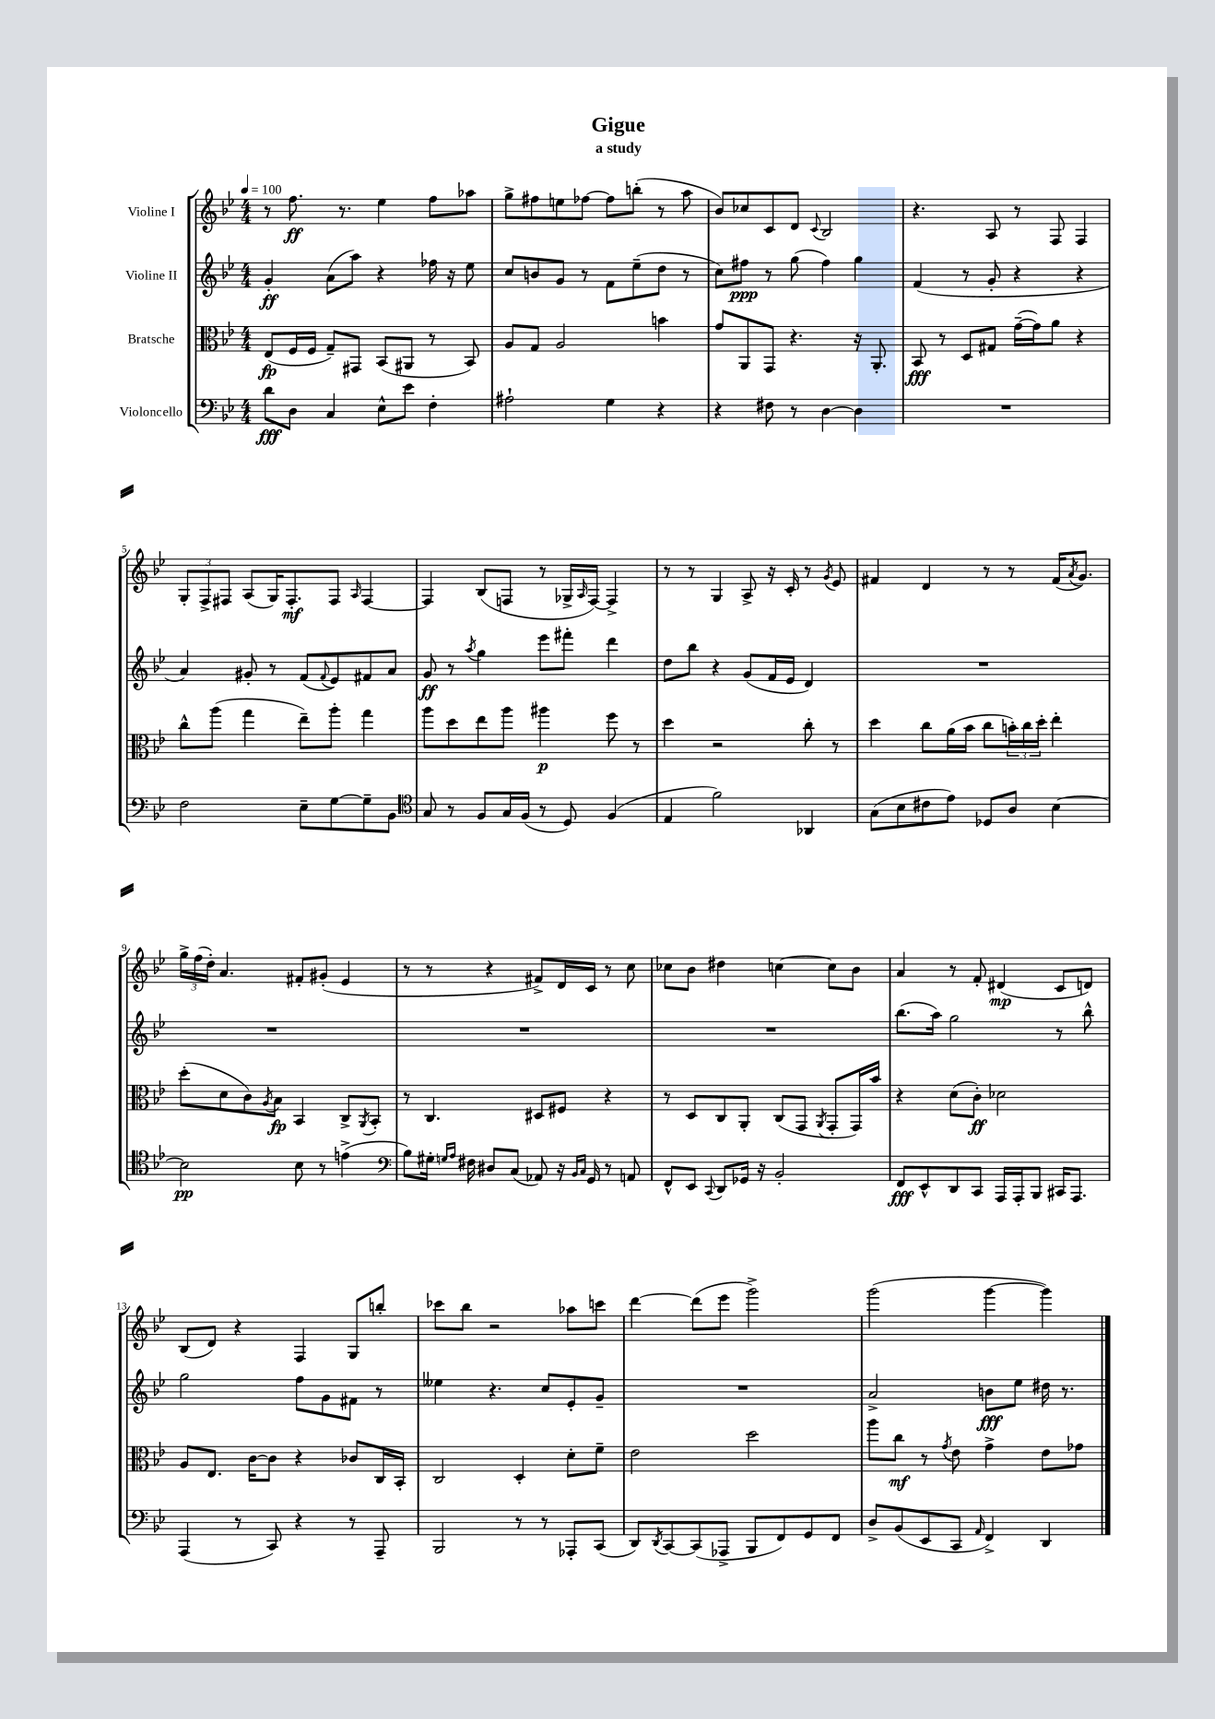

**kern	**kern	**kern	**kern
*staff4	*staff3	*staff2	*staff1
*clefF4	*clefC3	*clefG2	*clefG2
*k[b-e-]	*k[b-e-]	*k[b-e-]	*k[b-e-]
*M4/4	*M4/4	*M4/4	*M4/4
*MM100	*MM100	*MM100	*MM100
8d	(8E-	4g'	8r
8D	16F	.	8.ff
.	16F	.	.
4C	8G~)	(8a	.
.	.	.	8.r
.	8GG#	8aa)	.
8E-^^	(8BB-	4r	4ee-
8e-	8AA#	.	.
4F'	8r	16ff-	8ff
.	.	16r	.
.	8BB-)	8ee-	8aa-
=	=	=	=
2A#`	8A	8cc	8gg^
.	8G	8b	8ff#
.	2A	8g	8ee
.	.	8r	[8ff-
4G	.	8f	8ff-]
.	.	(8ee-~	(8bb'
4r	4b	8dd	8r
.	.	8r	8aa
=	=	=	=
4r	8g	8cc)	8b-)
.	8AA	8ff#	8cc-
8F#	8GG	8r	8c
8r	4.r	(8gg	8d
.	.	.	8qqc
[4D	.	4ff#)	2B-
4D]	16r	4gg	.
.	8.AA'	.	.
=	=	=	=
1r	8BB-	(4f	4.r
.	8r	.	.
.	8D	8r	.
.	8G#	8g'	8A
.	([16g~	4r	8r
.	16g])	.	.
.	8a	.	8F
.	4r	4r	4F
=	=	=	=
2F	8cc^^	4a)	12G'
.	.	.	12F^
.	(8aa	.	.
.	.	.	12F#
.	4gg	8g#'	(8A
.	.	8r	16G)
.	.	.	8.F#'
8E-~	8ee-~)	(8f	.
.	.	8qqf	.
[8G	8aa'	8e-)	8F#
.	.	.	16qqA
8G~]	4gg	8f#	[4F#
8BB-	.	8a	.
=	=	=	=
*clefC4	*	*	*
8G	8aa	8g	4F#]
8r	8dd	8r	.
.	.	8qaa	.
8F	8ee-	4gg	(8B-
16G	8aa	.	8F
(16F	.	.	.
8r	4aa#	8eee-	8r
8D)	.	8fff#'	16G-^
.	.	.	16qqA
.	.	.	[16F)
(4F	8ff	4ddd	4F^]
.	8r	.	.
=	=	=	=
4E-	4dd	8dd	8r
.	.	8bb-	8r
2f)	2r	4r	4G
.	.	(8g	8A^
.	.	16f	16r
.	.	16e-	16c'
4AA-	8cc'	4d)	8r
.	.	.	8qg
.	8r	.	8e-
=	=	=	=
(8G	4dd	1r	4f#
8B-	.	.	.
8c#	8cc	.	4d
8e-)	(16a	.	.
.	16b-	.	.
8D-	8cc	.	8r
8A	24b')	.	8r
.	24cc	.	.
.	24dd'	.	.
[4B-	4ee-'	.	(16f#
.	.	.	8qa
.	.	.	8.g)
=	=	=	=
2B-]	(8dd'	1r	24gg^
.	.	.	(24ff
.	.	.	24dd')
.	8d	.	4.a
.	8c)	.	.
.	8qA	.	.
.	8B-	.	.
8B-	4BB-	.	8f#'
8r	.	.	(8g#'
(4e^	8C^	.	4e-
.	8qAA	.	.
.	8BB-'	.	.
=	=	=	=
*clefF4	*	*	*
8B-)	8r	1r	8r
16G#'	4.C	.	8r
16qqG	.	.	.
16qqA	.	.	.
16F#	.	.	.
8D#	.	.	4r
(8C	.	.	.
8AA-)	8D#	.	8f#^)
16r	8F#	.	16d
16qqBB-	.	.	.
16qqC	.	.	.
16GG	.	.	16c
8r	4r	.	8r
8AA	.	.	8cc
=	=	=	=
8FF^^	8r	1r	8cc-
8EE-	8D	.	8b-
8qqCC	.	.	.
8DD	8C	.	4dd#
16GG-	8AA'	.	.
16r	.	.	.
2BB-'	(8C	.	[4cc
.	8GG	.	.
.	8qAA	.	.
.	8GG'	.	8cc]
.	16GG)	.	8b-
.	16b-	.	.
=	=	=	=
8FF	4r	(8.bb-	4a
8EE-^^	.	.	.
.	.	16aa)	.
8DD	(8d	2gg	8r
8CC	8c')	.	8f'
16AAA	2d-	.	(4d#
16AAA'	.	.	.
8BBB-	.	.	.
16CC#	.	8r	8c
8.AAA	.	.	.
.	.	8bb-^^	8d)
=	=	=	=
(4AAA	8A	2gg	(8B-
.	8.E-	.	8d)
8r	.	.	4r
.	[16c	.	.
8CC)	8c]	.	.
4r	4r	8ff	4F
.	.	8g	.
8r	8c-	8f#	8G
8AAA~	16C	8r	8bb'
.	16BB-'	.	.
=	=	=	=
2BBB-	2C	4ee--	8ccc-
.	.	.	8bb-
.	.	4.r	2r
8r	4D'	.	.
8r	.	8cc	.
8AAA-'	8d'	8e-'	8aa-
(8CC	8f~	8g~	8ccc
=	=	=	=
8DD)	2e-	1r	[4ddd
8qDD	.	.	.
[8CC	.	.	.
(8CC]	.	.	(8ddd]
8AAA-^	.	.	8eee-
8BBB-	2dd	.	2ggg^)
8FF)	.	.	.
8GG	.	.	.
8FF	.	.	.
=	=	=	=
8D^	8aa	2a^	(2ggg
(8BB-	8cc	.	.
8EE-	8r	.	.
.	8qg	.	.
8CC	8e-	.	.
16qqAA	.	.	.
4FF^)	4g^	8b	[4ggg
.	.	8ee-	.
4DD	8e-	16dd#	4ggg])
.	.	8.r	.
.	8g-	.	.
==	==	==	==
*-	*-	*-	*-
